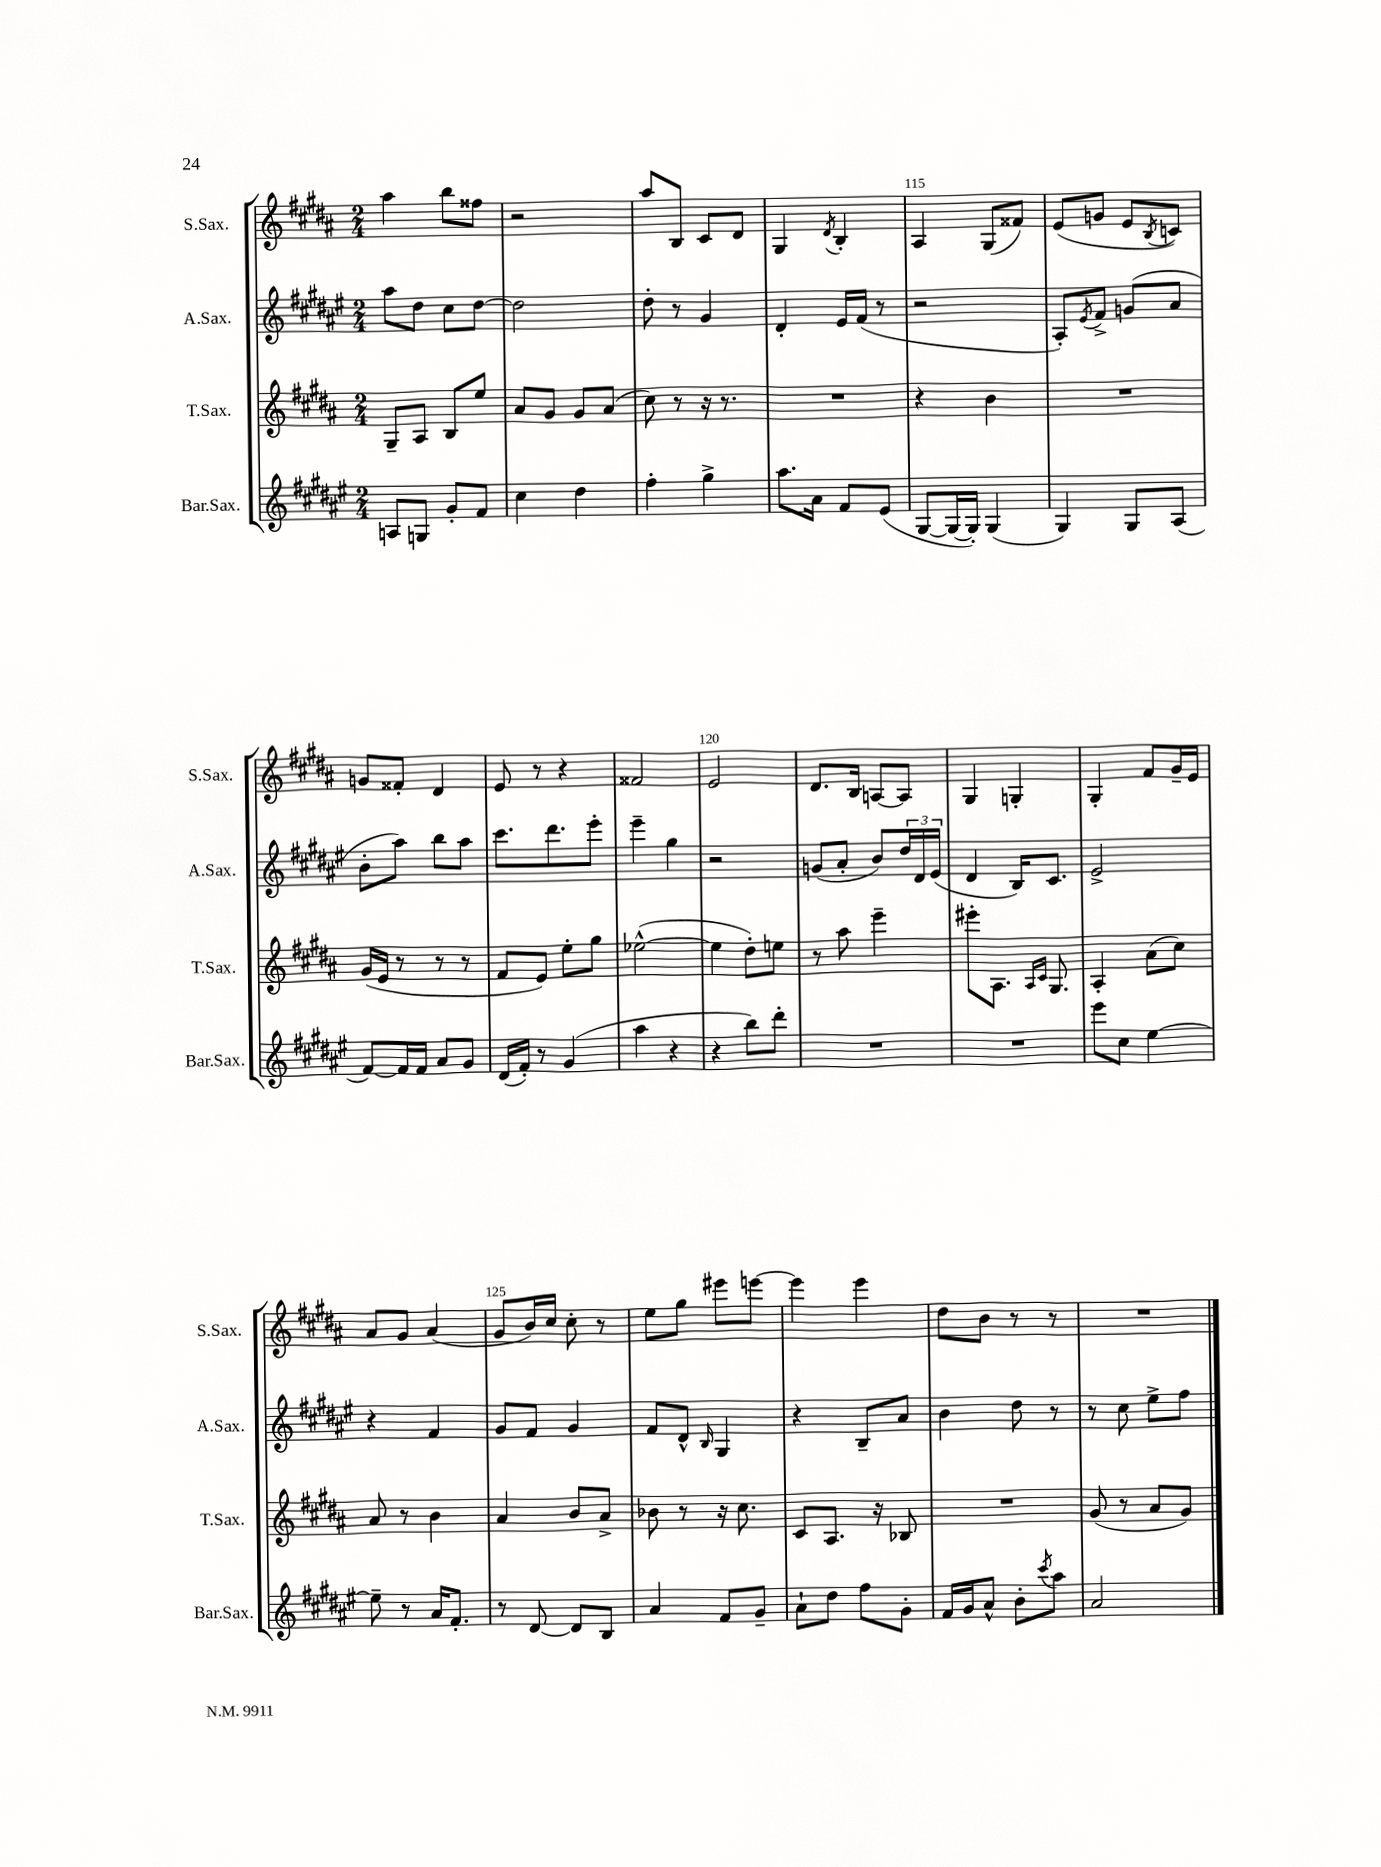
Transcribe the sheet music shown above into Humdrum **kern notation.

**kern	**kern	**kern	**kern
*staff4	*staff3	*staff2	*staff1
*clefG2	*clefG2	*clefG2	*clefG2
*k[f#c#g#d#a#e#]	*k[f#c#g#d#a#]	*k[f#c#g#d#a#e#]	*k[f#c#g#d#a#]
*M2/4	*M2/4	*M2/4	*M2/4
8A	8G#~	8aa#	4aa#
8G	8A#	8dd#	.
8g#'	8B	8cc#	8bb
8f#	8ee	[8dd#	8ff##
=	=	=	=
4cc#	8a#	2dd#]	2r
.	8g#	.	.
4dd#	8g#	.	.
.	(8a#	.	.
=	=	=	=
4ff#'	8cc#)	8dd#'	8aa#
.	8r	8r	8B
4gg#^	16r	4g#	8c#
.	8.r	.	.
.	.	.	8d#
=	=	=	=
8.aa#	2r	4d#'	4G#
16a#	.	.	.
.	.	.	8qd#
8f#	.	16e#	4B'
.	.	(16f#	.
(8e#	.	8r	.
=	=	=	=
[8G#	4r	2r	4A#
16G#_	.	.	.
16G#'])	.	.	.
(4G#	4b	.	(8G#
.	.	.	8f##)
=	=	=	=
4G#)	2r	8A#')	(8e
.	.	8qe#	.
.	.	8f#^	8g
8G#	.	(8g	8e
.	.	.	8qB
(8A#	.	8a#	8c)
=	=	=	=
[8f#)	(16g#	8b'	8g
.	16e	.	.
16f#]	8r	8aa#)	8f##'
16f#	.	.	.
8a#	8r	8bb	4d#
8g#	8r	8aa#	.
=	=	=	=
(16d#	8f#	8.ccc#	8e
16f#')	.	.	.
8r	8e)	.	8r
.	.	8.ddd#	.
(4g#	8ee'	.	4r
.	8gg#	8eee#'	.
=	=	=	=
4aa#	([2ee-^^	4eee#~	2f##
4r	.	4gg#	.
=	=	=	=
4r	4ee-]	2r	2e
8bb)	8dd#')	.	.
8ddd#'	8ee	.	.
=	=	=	=
2r	8r	(8g	8.d#
.	8aa#	8a#'	.
.	.	.	16B
.	4eee~	8b)	[8A
.	.	24dd#	8A]
.	.	24d#	.
.	.	(24e#	.
=	=	=	=
2r	8eee#'	4d#	4G#
.	8.A#	.	.
.	.	16B)	4G'
.	16qqA#	.	.
.	16qqc#	.	.
.	8.G#	8.c#	.
=	=	=	=
8eee#	4A#'	2e#^	4G#'
8cc#	.	.	.
[4ee#	(8a#	.	8f#
.	8cc#)	.	16g#~
.	.	.	16e
=	=	=	=
8ee#~]	8a#	4r	8a#
8r	8r	.	8g#
16a#	4b	4f#	(4a#
8.f#'	.	.	.
=	=	=	=
8r	4a#	8g#	8g#
[8d#	.	8f#	16b)
.	.	.	16cc#
8d#]	8b	4g#	8cc#'
8B	8a#^	.	8r
=	=	=	=
4a#	8b-	8f#	8ee
.	8r	8d#^^	8gg#
.	.	16qqB	.
8f#	16r	4G#	8eee#
.	8.cc#	.	.
8g#~	.	.	[8eee
=	=	=	=
8a#`	8c#	4r	4eee]
8dd#	8.A#	.	.
8ff#	.	8B~	4eee
.	16r	.	.
8g#'	8B-	8a#	.
=	=	=	=
16f#	2r	4b	8dd#
16g#	.	.	.
8a#^^	.	.	8b
8b'	.	8dd#	8r
8qccc#	.	.	.
8aa#	.	8r	8r
=	=	=	=
2a#	(8g#	8r	2r
.	8r	8cc#	.
.	8a#	8ee#^	.
.	8g#)	8ff#	.
==	==	==	==
*-	*-	*-	*-
